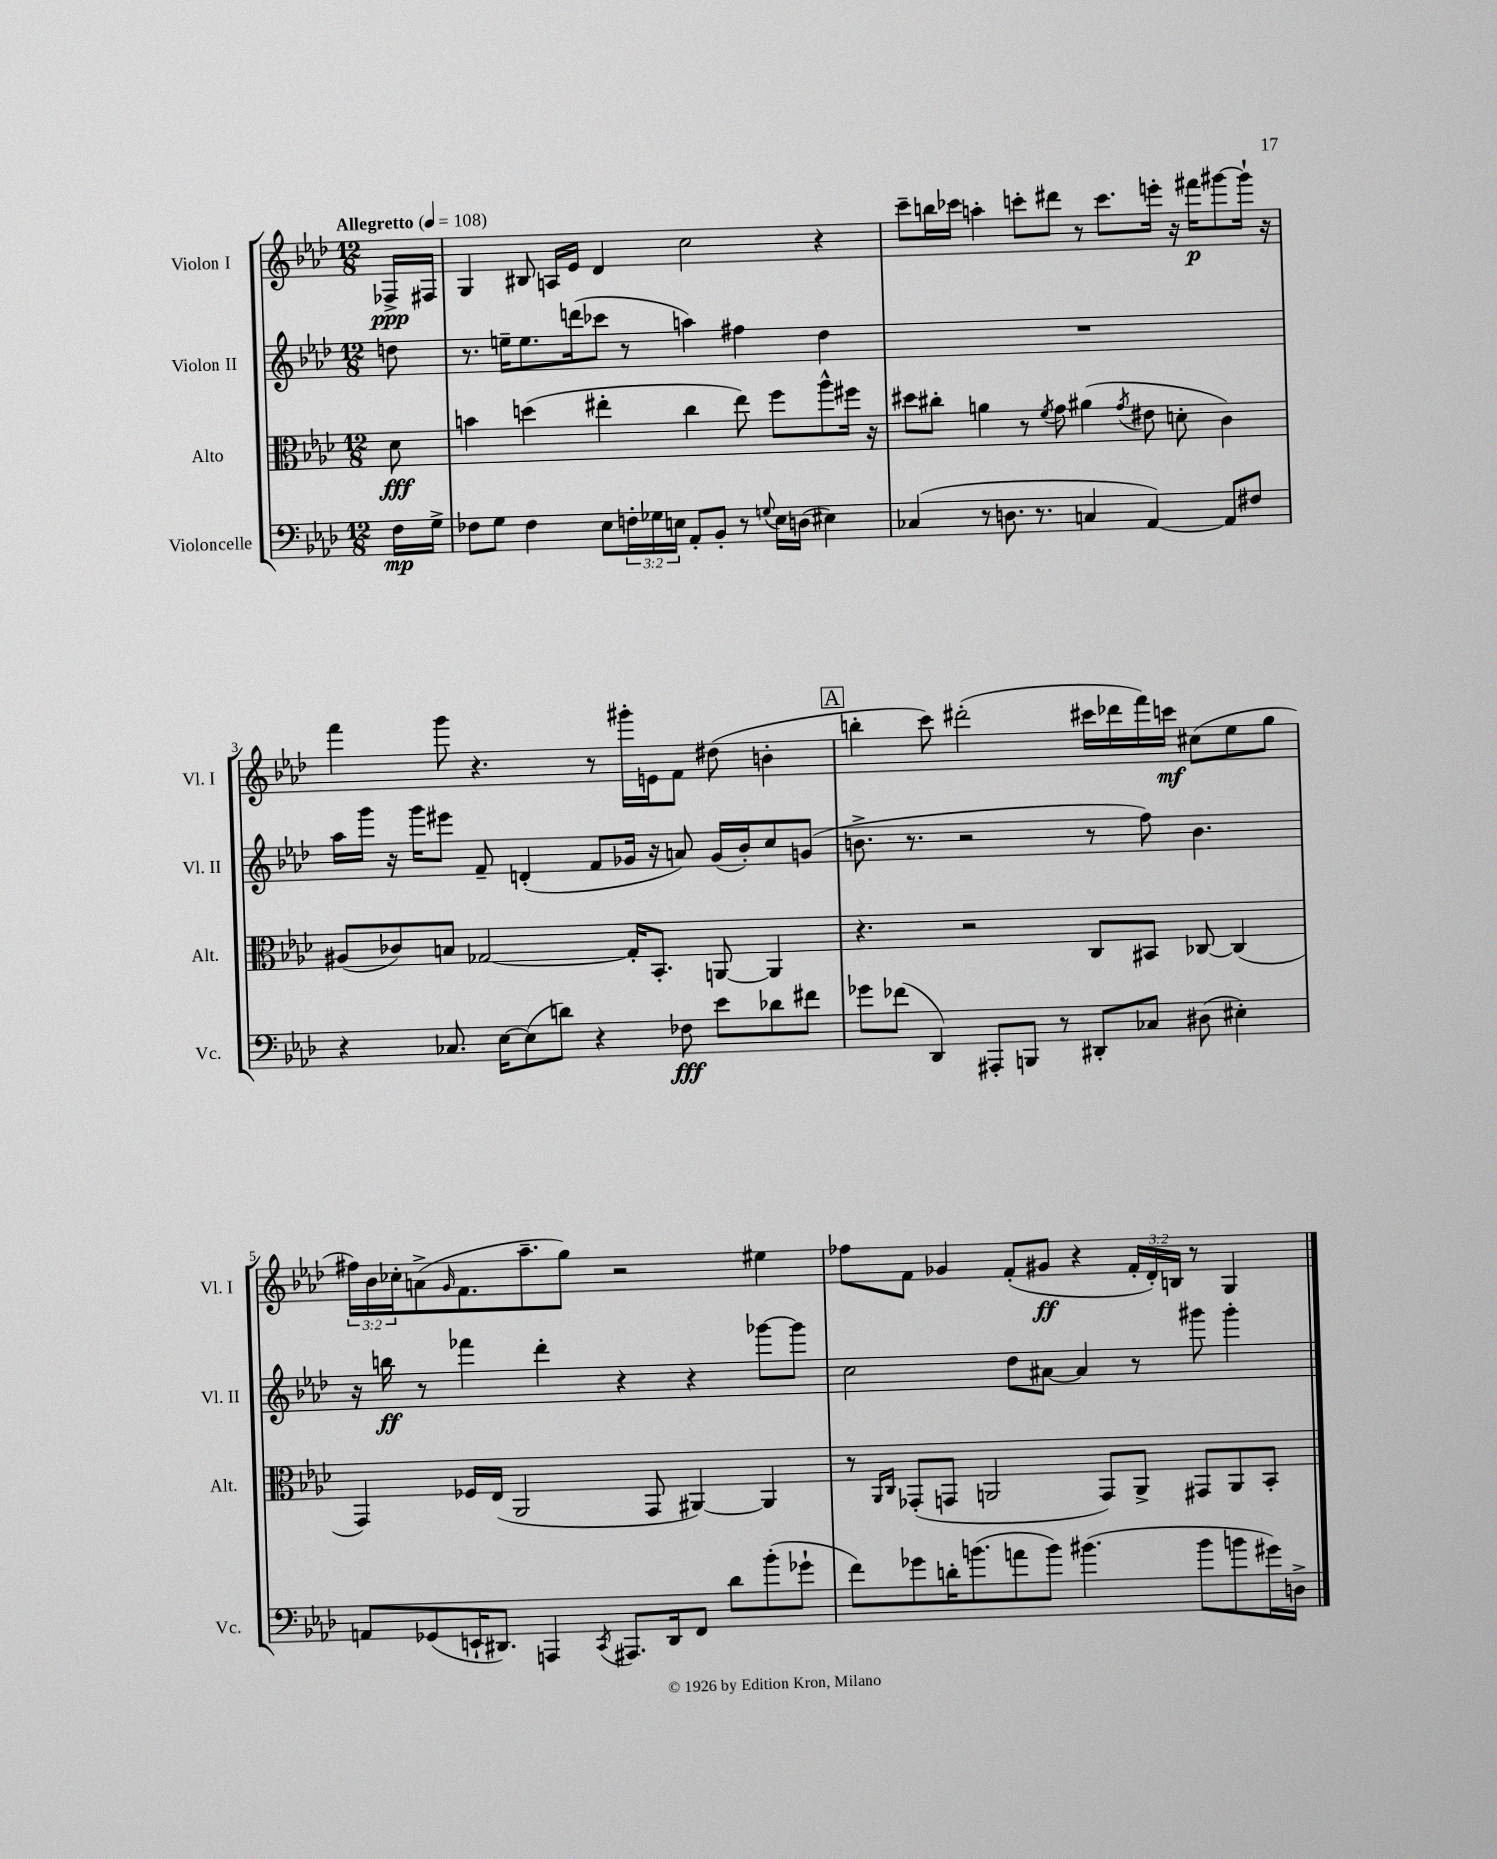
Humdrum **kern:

**kern	**dynam	**kern	**dynam	**kern	**dynam	**kern	**dynam
*part4	*part4	*part3	*part3	*part2	*part2	*part1	*part1
*staff4	*staff4	*staff3	*staff3	*staff2	*staff2	*staff1	*staff1
*I"Violoncelle	*	*I"Alto	*	*I"Violon II	*	*I"Violon I	*
*I'Vc.	*	*I'Alt.	*	*I'Vl. II	*	*I'Vl. I	*
*clefF4	*	*clefC3	*	*clefG2	*	*clefG2	*
*k[b-e-a-d-]	*	*k[b-e-a-d-]	*	*k[b-e-a-d-]	*	*k[b-e-a-d-]	*
*M12/8	*	*M12/8	*	*M12/8	*	*M12/8	*
*MM108	*	*MM108	*	*MM108	*	*MM108	*
=	=	=	=	=	=	=	=
!	!	!	!	!	!	!LO:TX:a:B:t=Allegretto	!
16F\LL	mp	8d-\	fff	8ddn\	.	16F-X^/LL	ppp
16G^\JJ	.	.	.	.	.	16F#X/JJ	.
=1	=1	=1	=1	=1	=1	=1	=1
8F-X\L	.	4bn\	.	8.r	.	4G/	.
8G\J	.	.	.	.	.	.	.
.	.	.	.	16een~\KL	.	.	.
4F-\	.	(4ddn\	.	8.ee\	.	8B#X/	.
.	.	.	.	.	.	16An/LL	.
.	.	.	.	(16dddn\k	.	16e-/JJ	.
8E-\L	.	4ee#X'\	.	8ccc-X\J	.	4d-/	.
24Fn'\L	.	.	.	8r	.	.	.
24G-X\	.	.	.	.	.	.	.
24En\JJ	.	.	.	.	.	.	.
8AA-'/L	.	4cc\	.	4aan\)	.	2cc\	.
8BB-'/J	.	.	.	.	.	.	.
8r	.	8ee#\)	.	4ff#X\	.	.	.
8qqGn/	.	.	.	.	.	.	.
16E\LL	.	8ff\L	.	.	.	.	.
(16Dn\JJ	.	.	.	.	.	.	.
4E#X\)	.	8aa-^^\	.	4dd-\	.	4r	.
.	.	16ff#X\Jk	.	.	.	.	.
.	.	16r	.	.	.	.	.
=2	=2	=2	=2	=2	=2	=2	=2
(4C-X/	.	8dd#X\L	.	1.r	.	8ccc~\L	.
.	.	8cc#X'\J	.	.	.	16bbn\L	.
.	.	.	.	.	.	16ccc-X\JJ	.
8r	.	4an\	.	.	.	4aan'\	.
8.Dn\	.	.	.	.	.	.	.
.	.	8r	.	.	.	8cccn'\L	.
8.r	.	.	.	.	.	.	.
.	.	8qf/	.	.	.	.	.
.	.	8g\	.	.	.	8ddd#X\J	.
4Cn/	.	(4a#X\	.	.	.	8r	.
.	.	.	.	.	.	8.ccc\L	.
.	.	8qg/	.	.	.	.	.
[4AA-/)	.	8e#X\	.	.	.	.	.
.	.	.	.	.	.	16eeen'\Jk	.
.	.	8dn'\	.	.	.	16r	.
.	.	.	.	.	.	16fff#X\KL	p
8AA-/L]	.	4c\)	.	.	.	[8ggg#X\	.
8F#X/J	.	.	.	.	.	16ggg#`\Jk]	.
.	.	.	.	.	.	16r	.
!!LO:LB:g=z
=3	=3	=3	=3	=3	=3	=3	=3
4r	.	(8A#X/L	.	16aa-\LL	.	4fff\	.
.	.	.	.	16ggg\JJ	.	.	.
.	.	8c-X/)	.	16r	.	.	.
.	.	.	.	16ggg\KL	.	.	.
8.C-X/	.	8Bn/J	.	8eee#X\J	.	8ggg\	.
.	.	[2G-X/	.	8f~/	.	4.r	.
[16E-\KL	.	.	.	.	.	.	.
(8E-\]	.	.	.	(4dn'/	.	.	.
8dn\J)	.	.	.	.	.	.	.
4r	.	.	.	8f/L	.	8r	.
.	.	16G-'/KL]	.	16g-X/Jk	.	16ggg#X'\LL	.
.	.	8.BB-'/J	.	16r	.	16en\J	.
8F-X\	fff	.	.	8an/)	.	8f\J	.
8e-\L	.	[8AAn/	.	(16g-/LL	.	(8dd#X\	.
.	.	.	.	16b-'/J)	.	.	.
8d-X\	.	4AA/]	.	8cc/	.	4bn'\	.
8f#X\J	.	.	.	(8gn/J	.	.	.
!!LO:REH:place=s1:t=A
=4	=4	=4	=4	=4	=4	=4	=4
8g-X\L	.	4.r	.	8.bn^\	.	4bbn'\	.
(8f-X\J	.	.	.	.	.	.	.
.	.	.	.	8.r	.	.	.
4DD-/)	.	.	.	.	.	8ccc\)	.
.	.	2r	.	2r	.	(2ddd#X'\	.
8AAA#X'/L	.	.	.	.	.	.	.
8BBBn/J	.	.	.	.	.	.	.
8r	.	.	.	.	.	.	.
8DD#X'/L	.	8C/L	.	8r	.	16ccc#X\LL	.
.	.	.	.	.	.	16ddd-X\	.
8C-X/J	.	8BB#X/J	.	8ff\)	.	16fff\)	.
.	.	.	.	.	.	16cccn\JJ	mf
(8D#X\	.	[8C-X/	.	4.b\	.	(8cc#X\L	.
4E#X'\)	.	(4C-/]	.	.	.	8ee-\	.
.	.	.	.	.	.	8gg\J	.
!!LO:LB:g=z
=5	=5	=5	=5	=5	=5	=5	=5
8AAn/L	.	4GG/)	.	16r	.	24ff#X\LL)	.
.	.	.	.	.	.	24b-\	.
.	.	.	.	16bbn\	ff	.	.
.	.	.	.	.	.	24cc-X'\J	.
(8GG-X/	.	.	.	8r	.	(8an^\	.
.	.	.	.	.	.	16qqg/	.
16EEn`/K	.	16F-X/LL	.	4fff-X\	.	8.f\	.
8.DD#X/J)	.	(16E-/JJ	.	.	.	.	.
.	.	2AA-/	.	.	.	.	.
.	.	.	.	.	.	8.aa-~\	.
4AAAn/	.	.	.	4ddd-'\	.	.	.
.	.	.	.	.	.	8gg\J)	.
8qCC/	.	.	.	.	.	.	.
8.AAA#X/L	.	.	.	4r	.	2r	.
.	.	8GG/	.	.	.	.	.
16DD#/k	.	.	.	.	.	.	.
8FF/J	.	[4AA#X/)	.	4r	.	.	.
8d-\L	.	.	.	.	.	.	.
(8b-'\	.	4AA#/]	.	[8ggg-X\L	.	4ee#X\	.
8g-X`\J	.	.	.	8ggg-\J]	.	.	.
=6	=6	=6	=6	=6	=6	=6	=6
8f\L)	.	8r	.	2cc\	.	8ff-X\L	.
.	.	16qqAA-/LL	.	.	.	.	.
.	.	16qqC/JJ	.	.	.	.	.
8g-X\	.	(8GG-X'/L	.	.	.	8f\J	.
16dn'\K	.	8GGn/J	.	.	.	4g-X/	.
(8.bn\	.	.	.	.	.	.	.
.	.	2AAn/	.	.	.	.	.
8an\	.	.	.	8dd-\L	.	(8f'/L	.
8b\J)	.	.	.	[8a#X\J	.	8g#X/J	ff
(4.b#X\	.	.	.	4a#/]	.	4r	.
.	.	8GG/L)	.	.	.	.	.
.	.	8AA^/J	.	8r	.	24f'/LL	.
.	.	.	.	.	.	24d-'/)	.
.	.	.	.	.	.	24Bn/JJ	.
8b#\L	.	8GG#X/L	.	8ggg#X\	.	8r	.
8bn\	.	8AA/	.	4ggg#'\	.	4G/	.
16g#X\L)	.	8BB-'/J	.	.	.	.	.
16Dn^\JJ	.	.	.	.	.	.	.
==	==	==	==	==	==	==	==
*-	*-	*-	*-	*-	*-	*-	*-
